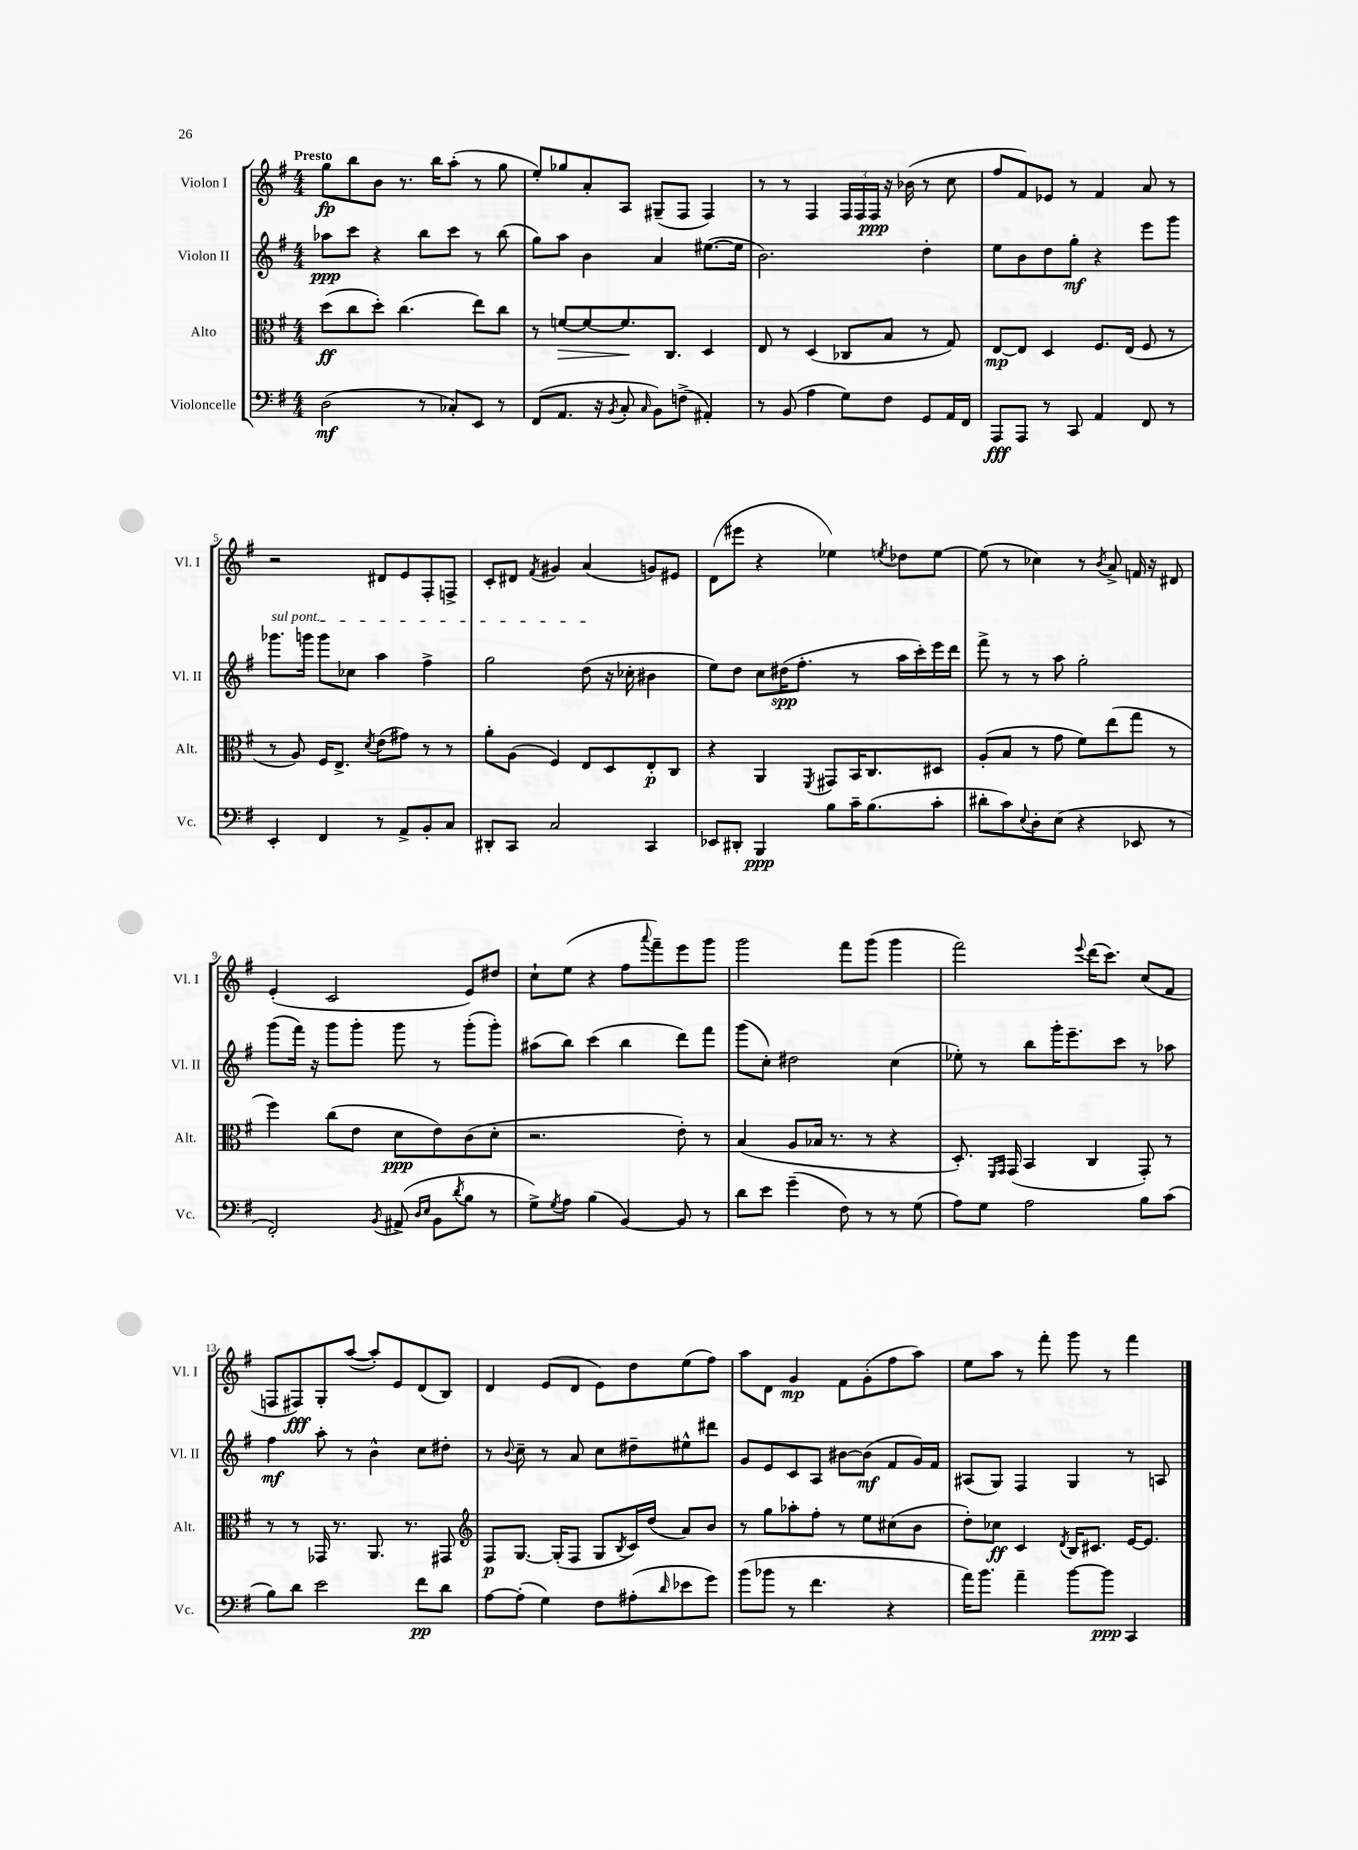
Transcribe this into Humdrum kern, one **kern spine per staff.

**kern	**kern	**kern	**kern
*staff4	*staff3	*staff2	*staff1
*clefF4	*clefC3	*clefG2	*clefG2
*k[f#]	*k[f#]	*k[f#]	*k[f#]
*M4/4	*M4/4	*M4/4	*M4/4
(2D	(8dd	8aa-	8gg
.	8cc	8ccc	8bb
.	8dd')	4r	8b
.	(4.cc	.	8.r
8r	.	8bb	.
.	.	.	16bb
8C-')	.	8ccc	(8aa'
8EE	8ee)	8r	8r
8r	8cc	(8bb	8gg
=	=	=	=
(8FF#	8r	8gg)	8ee')
8.AA	[8f	8aa	8gg-
.	8f_	4b	8a'
16r	.	.	.
8qBB	.	.	.
8C'	8.f]	.	8A
16qqC	.	.	.
8BB)	.	4a	(8G#~
.	8.C	.	.
(8F^	.	.	8F#
4AA#')	4D	([8.ee#	4F#)
.	.	16ee#]	.
=	=	=	=
8r	8E	2.b)	8r
(8BB	8r	.	8r
4A	(4D	.	4F#
8G)	8C-	.	24F#
.	.	.	24F#
.	.	.	24F#
8F#	8B	.	16r
.	.	.	(16b-
8GG	8r	4dd'	8r
16AA	8G)	.	8cc
16FF#	.	.	.
=	=	=	=
8AAA	[8E	8ee	8ff#
8AAA	8E]	8b	8f#)
8r	4D	8dd	8e-
8CC	.	8gg'	8r
4AA	8.F#	4r	4f#
.	(16E	.	.
8FF#	8F#	8eee	8a
8r	8r	8ggg	8r
=	=	=	=
4EE'	8r	8.ggg-	2r
.	8A)	.	.
.	.	16ggg	.
4FF#	16F#	8ggg	.
.	8.E^	.	.
.	.	8cc-	.
.	8qd	.	.
8r	(8e	4aa	8d#
8AA^	8g#)	.	8e
8BB'	8r	4ff#^	8F#'
8C	8r	.	8F^
=	=	=	=
8DD#'	8a'	2gg	8c'
8CC	(8A	.	8d#
.	.	.	8qf#
2C	4F#)	.	4g#
.	8E	(8dd	(4a
.	8D	16r	.
.	.	16cc-'	.
4CC	8E'	4b#	8g)
.	8C	.	8e#
=	=	=	=
8EE-	4r	8ee)	(8d
8DD#'	.	8dd	8eee#
4BBB	4AA	8cc	4r
.	.	(16dd#	.
.	.	8.ff#'	.
.	8qFF#	.	.
8B	8GG#	.	4ee-)
16c~	16BB	8r	.
(8.B	8.C	.	.
.	.	.	8qee
.	.	16aa	8dd-
.	.	16ccc')	.
8c'	8D#	16eee	[8ee
.	.	16ddd	.
=	=	=	=
8d#'	(8A'	8fff#^	(8ee]
8c)	8B	8r	8r
8qqE	.	.	.
8D'	8r	8r	4cc-)
(8E	8g	8aa	.
4r	8f#)	2gg'	8r
.	.	.	8qb
.	(8ee	.	8a^
8EE-	8gg	.	16f
.	.	.	16r
8r	8r	.	8d#
=	=	=	=
2FF#')	4ff#)	(8ggg	(4e'
.	.	16fff#)	.
.	.	16r	.
.	(8cc	8ggg	2c
.	8e	8ggg'	.
8qBB	.	.	.
(8AA#^	8d	8ggg	.
16qqD	.	.	.
16qqE	.	.	.
8BB	8e)	8r	.
8qd	.	.	.
8B	(8c	(8ggg'	8e)
8r	8d'	8ggg')	8dd#
=	=	=	=
8G^)	2.r	(8aa#	8cc`
8qG	.	.	.
8A	.	8bb)	(8ee
(4B	.	(4ccc	4r
[4BB)	.	4bb	8ff#
.	.	.	8qqaaa
.	.	.	8fff#~)
8BB]	8e')	8ddd)	8eee
8r	8r	8fff#	8ggg
=	=	=	=
8d	(4B	(8ggg	2ggg
8e	.	8cc')	.
(4g~	8A	2dd#	.
.	16B-	.	.
.	8.r	.	.
8F#)	.	.	8fff#
8r	8r	.	(8ggg
8r	4r	(4cc	4ggg
(8G	.	.	.
=	=	=	=
8A)	8.D')	8ee-')	2fff#)
8G	.	8r	.
.	16qqFF#	.	.
.	16qqGG	.	.
.	(16GG	.	.
2A	4BB	8bb	.
.	.	16ggg'	.
.	.	8.eee~	.
.	.	.	8qqeee
.	4C	.	(16ddd
.	.	.	8.ccc)
.	.	8ccc	.
8B	8GG')	8r	(8cc
(8c	8r	8aa-	8f#
=	=	=	=
8B)	8r	4ff#	8F
8d	8r	.	8F#)
2e	16GG-	8aa'	8G'
.	8.r	.	.
.	.	8r	([8aa
.	8.AA	4b^^	8aa'])
.	.	.	8e
.	8.r	.	.
8f#	.	8cc	(8d
8d	8GG#	8dd#'	8B)
=	=	=	=
*	*clefG2	*	*
[8A	8F#	8r	4d
.	.	8qqb	.
(8A']	[8.G	8cc~	.
4G)	.	8r	(8e
.	(16G']	.	.
.	8F#	8a	8d
8F#	8G	8cc	8e)
.	8qB	.	.
(8A#'	16c)	8dd#~	8dd
.	(16dd	.	.
16qqd	.	.	.
8e-	8a)	8ee#^^	(8ee
8g)	8b	8ddd#	8ff#)
=	=	=	=
(8b	8r	8g	8aa
8b-	8gg	8e	8d
8r	8aa-'	8c	4g
4.f#	8ff#'	8A	.
.	8r	[8b#	8f#
.	8ee	(8b#]	(8g'
4r	(8cc#	8f#	8ff#
.	8b	16g)	8aa)
.	.	16f#	.
=	=	=	=
16a)	8dd')	(8A#	8ee
8.b	.	.	.
.	8cc-	8G)	8aa
4a~	4c	4F#	8r
.	.	.	8fff#'
.	8qd	.	.
[8b	16B	4G	8ggg
.	8.c#	.	.
8b]	.	.	8r
4CC	[16e	8r	4fff#
.	8.e]	.	.
.	.	8A	.
==	==	==	==
*-	*-	*-	*-
